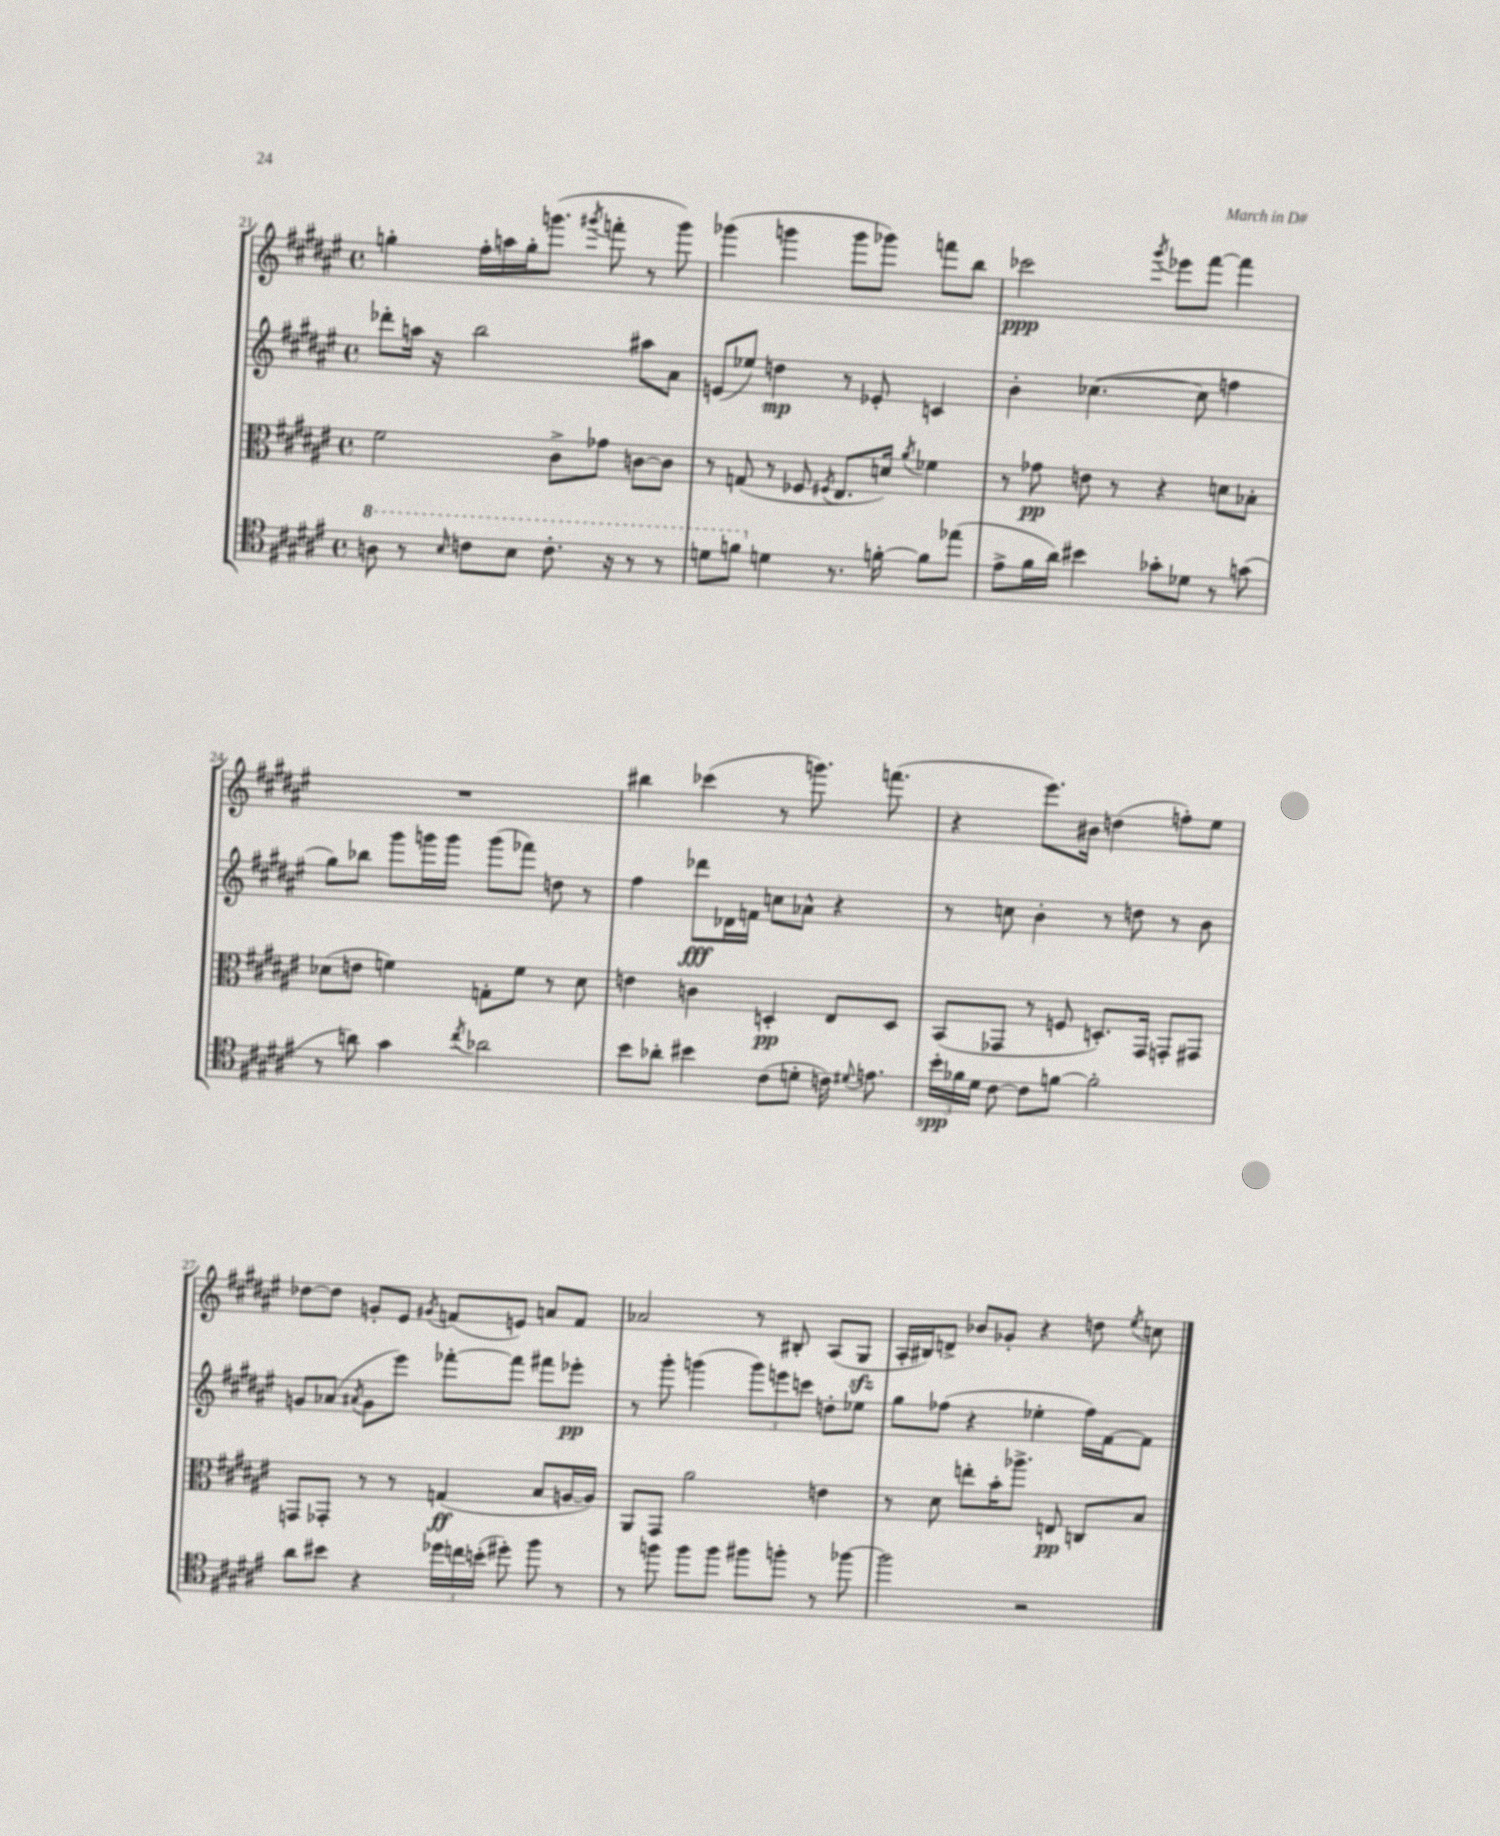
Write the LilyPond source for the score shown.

<<
\new StaffGroup <<
\new Staff = "s0" {
    \clef treble \key fis \major \defaultTimeSignature \time 4/4
    \autoBeamOff g''4-. fis''16[-. a''16 g''16-. g'''8.]( \acciaccatura { gis'''8 } f'''8-. r8 gis'''8) |
    ges'''4( g'''4 g'''8[ ges'''8]) f'''8[ b''8] |
    ces'''2\ppp \acciaccatura { gis'''8 } ees'''8[ fis'''8]~ fis'''4 |
    R1 |
    bis''4 ces'''4( r8 g'''8.) f'''8.( |
    r4 eis'''8.[) bis'16] d''4( f''8[-.) eis''8] |
    des''8[~ des''8] g'8[-. eis'8] \acciaccatura { gis'8 } f'8[( e'8]) a'8[ f'8] |
    aes'2 r8 bis8-. ais8[( gis8]\sfz |
    ais16[-. bis16) d'8]-> bes'8[ ges'8]-. r4 d''8 \acciaccatura { eis''8 } c''8 \bar "|." |
}
\new Staff = "s1" {
    \clef treble \key fis \major \defaultTimeSignature \time 4/4
    \autoBeamOff des'''8[-. a''16] r16 b''2 ais''8[ ais'8] |
    e'8[( ees''8]) d''4\mp r8 ees'8-. c'4 |
    b'4-. ces''4.~( ces''8 f''4 |
    gis''8[) bes''8] gis'''8[ g'''16 g'''16] g'''8[( fes'''8]) d''8 r8 |
    fis''4 des'''8[\fff des'16 f'16] c''8[ aes'8]-^ r4 |
    r8 c''8 b'4-. r8 d''8 r8 b'8 |
    g'8[ aes'8]( \acciaccatura { ais'8 } g'8[ eis'''8]) fes'''8[~-. fes'''8] fis'''8[ ees'''8]-.\pp |
    r8 gis'''8-. g'''4( \tuplet 3/2 { g'''8[) e'''8 c'''8] } d''8[-. ees''8] |
    gis''8[ fes''8]( r4 ees''4-. fes''16[) fis'16~ fis'8] \bar "|." |
}
\new Staff = "s2" {
    \clef alto \key fis \major \defaultTimeSignature \time 4/4
    \autoBeamOff fis'2 cis'8[-> ges'8] c'8[~ c'8] |
    r8 g8( r8 fes8 \acciaccatura { fis8 } eis8.[ d'16]) \acciaccatura { ais'8 } fes'4 |
    r8 ges'8\pp e'8 r8 r4 d'8[ bes8]-. |
    des'8[( e'8] f'4) g8[-. f'8] r8 des'8 |
    e'4 c'4 d4-.\pp eis8[ d8] |
    b,8[( ges,8] r8 f8 d8.[-.) ges,16] g,8[-. gis,8] |
    g,8[ ges,8]-. r8 r8 g4\ff( b8[ a16~ a16]) |
    ais,8[ gis,8] ais'2 e'4 |
    r8 dis'8 e''8[-. b'16-. aes''8.]-> e8\pp c8[ b8] \bar "|." |
}
\new Staff = "s3" {
    \clef tenor \key fis \major \defaultTimeSignature \time 4/4
    \autoBeamOff \ottava #1 a'8 r8 \grace { b'16 } c''8[ b'8] c''8.-. r16 r8 r8 |
    d''8[ f''8] \ottava #0 d'4 r8. f'16~-. f'8[ ees''8]( |
    eis'8[-> fis'16 ais'16]) bis'4 ges'8[-. des'8] r8 g'8( |
    r8 a'8) gis'4 \acciaccatura { cis''8 } aes'2 |
    b'8[ aes'8]-. bis'4 cis'8[( d'8]-. c'16) \appoggiatura { dis'8 } e'8. |
    \tuplet 3/2 { b'16[-.\spp fes'16 dis'16] } cis'8~ cis'8[ f'8]~ f'2-. |
    ais'8[ bis'8] r4 \tuplet 3/2 { des''16[ c''16 b'16]-.( } dis''8-.) fis''8 r8 |
    r8 f''8 f''8[ f''8] fis''8[ f''8]-. r8 fes''8~ |
    fes''2 r2 \bar "|." |
}
>>
>>
\layout { \context { \Score currentBarNumber = #21 } }
